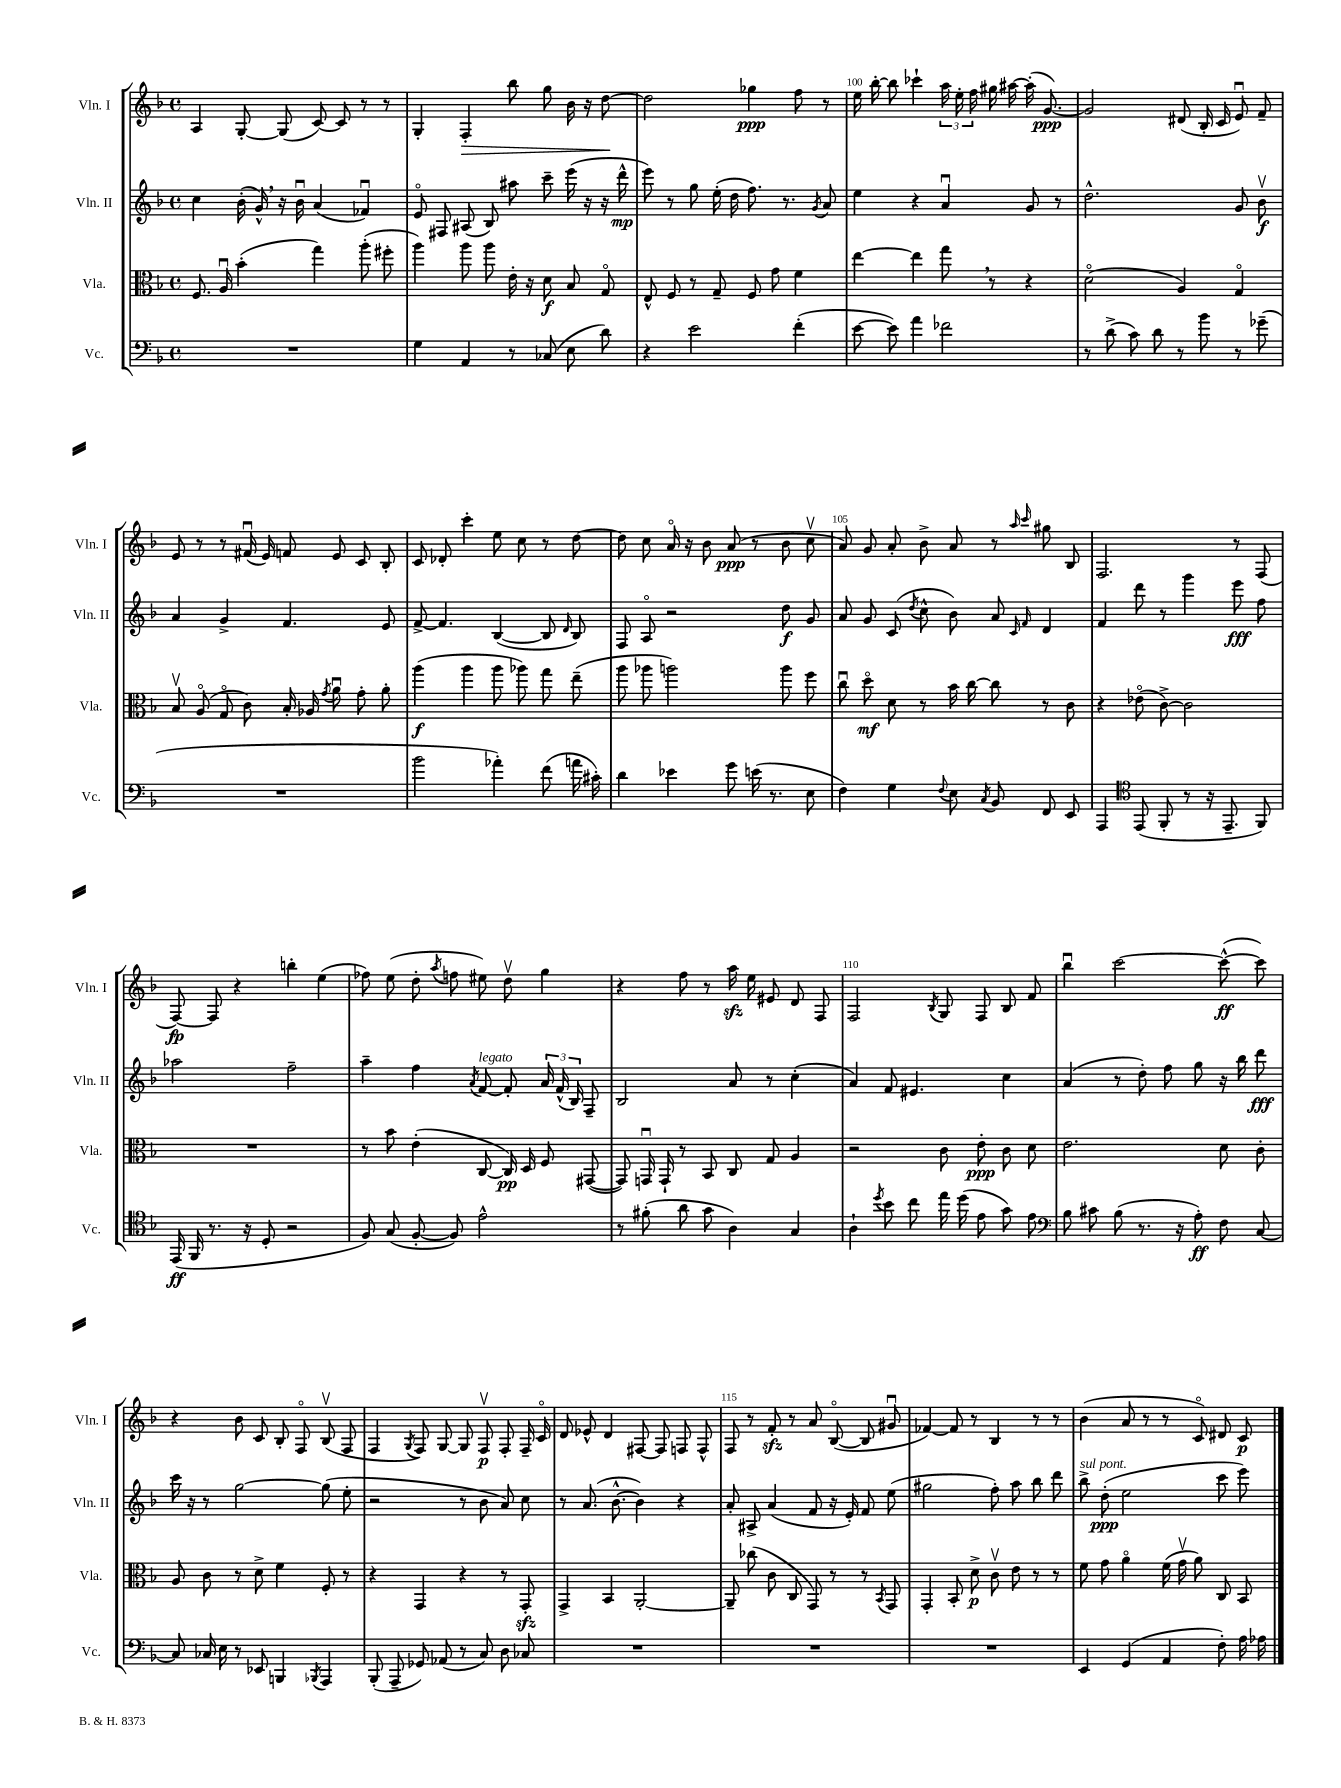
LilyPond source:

<<
\new StaffGroup <<
\new Staff = "s0" \with { instrumentName = "Vln. I" shortInstrumentName = "Vln. I" } {
    \clef treble \key f \major \defaultTimeSignature \time 4/4
    \autoBeamOff a4 g8~-. g8( c'8~) c'8 r8 r8 |
    g4-. f4-.\> bes''8 g''8 bes'16 r16 d''8~\! |
    d''2 ges''4\ppp f''8 r8 |
    e''16 bes''16~-. bes''8 ces'''4-! \tuplet 3/2 { a''16 e''16-. f''16 } gis''16 ais''16~ ais''16-.( g'8.~\ppp) |
    g'2 dis'8( bes16-. c'16 e'8\downbow) f'8-- |
    e'8 r8 r8 fis'16\downbow( e'16) f'8 e'8 c'8 bes8-. |
    c'8 des'8-. c'''4-. e''8 c''8 r8 d''8~ |
    d''8 c''8 a'16\flageolet r16 bes'8 a'8\ppp( r8 bes'8 c''8\upbow |
    a'8) g'8 a'8-. bes'8-> a'8 r8 \grace { a''16 c'''16 } gis''8 bes8 |
    f2. r8 f8( |
    f8~\fp) f8 r4 b''4-. e''4( |
    fes''8) e''8( d''8-. \acciaccatura { a''8 } f''8 eis''8) d''8\upbow g''4 |
    r4 f''8 r8 a''16\sfz e''16 eis'8 d'8 f8 |
    f2 \acciaccatura { bes8 } g8 f8 bes8 f'8 |
    bes''4\downbow c'''2~ c'''8~-^\ff( c'''8) |
    r4 bes'8 c'8 bes8-. f8\flageolet bes8\upbow( f8 |
    f4 \acciaccatura { g8 } f8) g8~ g8 f8\upbow\p f8-. f16-- c'16\flageolet |
    d'8 ees'8-^ d'4 fis8~ fis8 f8 f8-^ |
    f8 r8 f'8-.\sfz r8 a'8 bes8~\flageolet( bes8 gis'8\downbow |
    fes'4~) fes'8 r8 bes4 r8 r8 |
    bes'4( a'8 r8 r8 c'8\flageolet) dis'8 c'8\p \bar "|." |
}
\new Staff = "s1" \with { instrumentName = "Vln. II" shortInstrumentName = "Vln. II" } {
    \clef treble \key f \major \defaultTimeSignature \time 4/4
    \autoBeamOff c''4 bes'16-.( g'16-^) \breathe r16 bes'16\downbow a'4( fes'4\downbow) |
    e'8\flageolet fis8 ais8( bes8) ais''8 c'''8-- e'''16( r16 r16 d'''16-^\mp |
    e'''8) r8 g''8 e''16-.( d''16 f''8.) r8. \acciaccatura { g'8 } a'8 |
    e''4 r4 a'4\downbow g'8 r8 |
    d''2.-^ g'8 bes'8\upbow\f |
    a'4 g'4-> f'4. e'8 |
    f'8~-> f'4. bes4~( bes8 \grace { d'16 } bes8) |
    f8 a8\flageolet r2 d''8\f g'8 |
    a'8 g'8 c'8( \acciaccatura { d''8 } c''8-^ bes'8) a'8 \grace { c'16 f'16 } d'4 |
    f'4 d'''8 r8 g'''4 e'''8\fff f''8 |
    aes''2 f''2-- |
    a''4-- f''4 \acciaccatura { a'8 } f'8~^\markup { \italic "legato" } f'8-. \tuplet 3/2 { a'16 f'16-^( bes16) } f8-- |
    bes2 a'8 r8 c''4-.( |
    a'4) f'8 eis'4. c''4 |
    a'4( r8 d''8-.) f''8 g''8 r16 bes''16 d'''8\fff |
    c'''16 r16 r8 g''2~ g''8( e''8-. |
    r2 r8 bes'8 a'8) c''8 |
    r8 a'8.( bes'8.~-^ bes'4) r4 |
    a'8-. ais8-> a'4( f'8 r16 e'16-.) f'8 e''8( |
    gis''2 f''8-.) a''8 bes''8 d'''8 |
    bes''8->^\markup { \italic "sul pont." } d''8-.\ppp( e''2 c'''8 e'''8) \bar "|." |
}
\new Staff = "s2" \with { instrumentName = "Vla." shortInstrumentName = "Vla." } {
    \clef alto \key f \major \defaultTimeSignature \time 4/4
    \autoBeamOff f8. a16\downbow bes'4-.( g''4) a''8-.( fis''8-. |
    a''4) a''8 a''8 e'16-. r16 d'8\f bes8 g8\flageolet |
    e8-^ f8 r8 g8-- f8 g'8 f'4 |
    e''4~ e''4 g''8 \breathe r8 r4 |
    d'2\flageolet( a4) g4\flageolet |
    bes8\upbow a8\flageolet( g8\flageolet c'8) bes16-. aes16 \acciaccatura { g'8 } a'8\downbow g'8-. a'8-. |
    a''4\f( a''4 a''8 aes''8) g''8 e''8--( |
    a''8 aes''8 a''2) a''8 f''8 |
    c''8\downbow d''8\flageolet\mf d'8 r8 bes'16 c''16~ c''8 r8 c'8 |
    r4 ees'8\flageolet( c'8~->) c'2 |
    R1 |
    r8 bes'8 e'4-.( c8~ c16\pp) d16 f8 gis,8~( |
    gis,8) g,16\downbow g,16-! r8 bes,8 c8 g8 a4 |
    r2 c'8 e'8-.\ppp c'8 d'8 |
    e'2. d'8 c'8-. |
    a8 c'8 r8 d'8-> f'4 f8-. r8 |
    r4 g,4 r4 r8 g,8-.\sfz |
    g,4-> bes,4 a,2~-. |
    a,8-- ces''8( c'8 c8 g,8) r8 r8 \acciaccatura { bes,8 } g,8 |
    g,4-. bes,8-. d'8->\p c'8\upbow e'8 r8 r8 |
    f'8 g'8 a'4\flageolet f'16( g'16\upbow a'8) c8 bes,8 \bar "|." |
}
\new Staff = "s3" \with { instrumentName = "Vc." shortInstrumentName = "Vc." } {
    \clef bass \key f \major \defaultTimeSignature \time 4/4
    \autoBeamOff R1 |
    g4 a,4 r8 ces8( e8 d'8) |
    r4 e'2 f'4-.( |
    e'8~ e'8) a'4 fes'2 |
    r8 d'8->( c'8) d'8 r8 bes'8 r8 ges'8--( |
    R1 |
    bes'2 aes'4-.) f'8( a'16 cis'16-.) |
    d'4 ees'4 g'8 e'16( r8. e8 |
    f4) g4 \appoggiatura { f8 } e8 \acciaccatura { c8 } bes,8 f,8 e,8 |
    a,,4 \clef tenor e,8( f,8-. r8 r16 e,8.-- f,8) |
    e,16\ff( f,16 r8. r16 d8-. r2 |
    f8) g8( f8~-. f8) e'2-^ |
    r8 fis'8-.( a'8 g'8 a4) g4 |
    a4-! \acciaccatura { d''8 } bes'8 c''8 e''16 d''16( e'8 g'8) e'8 |
    \clef bass bes8 cis'8 bes8( r8. r16 a8-.\ff) f8 c8~ |
    c8 ces16 e16 r8 ees,8 b,,4 \acciaccatura { bes,,8 } a,,4 |
    bes,,8-.( a,,8-- ges,8) aes,8( r8 c8) d8 ces8 |
    R1 |
    R1 |
    R1 |
    e,4 g,4( a,4 f8-.) a16 aes16 \bar "|." |
}
>>
>>
\layout { \context { \Score currentBarNumber = #97 \override BarNumber.break-visibility = ##(#f #t #t) barNumberVisibility = #(every-nth-bar-number-visible 5) } }
